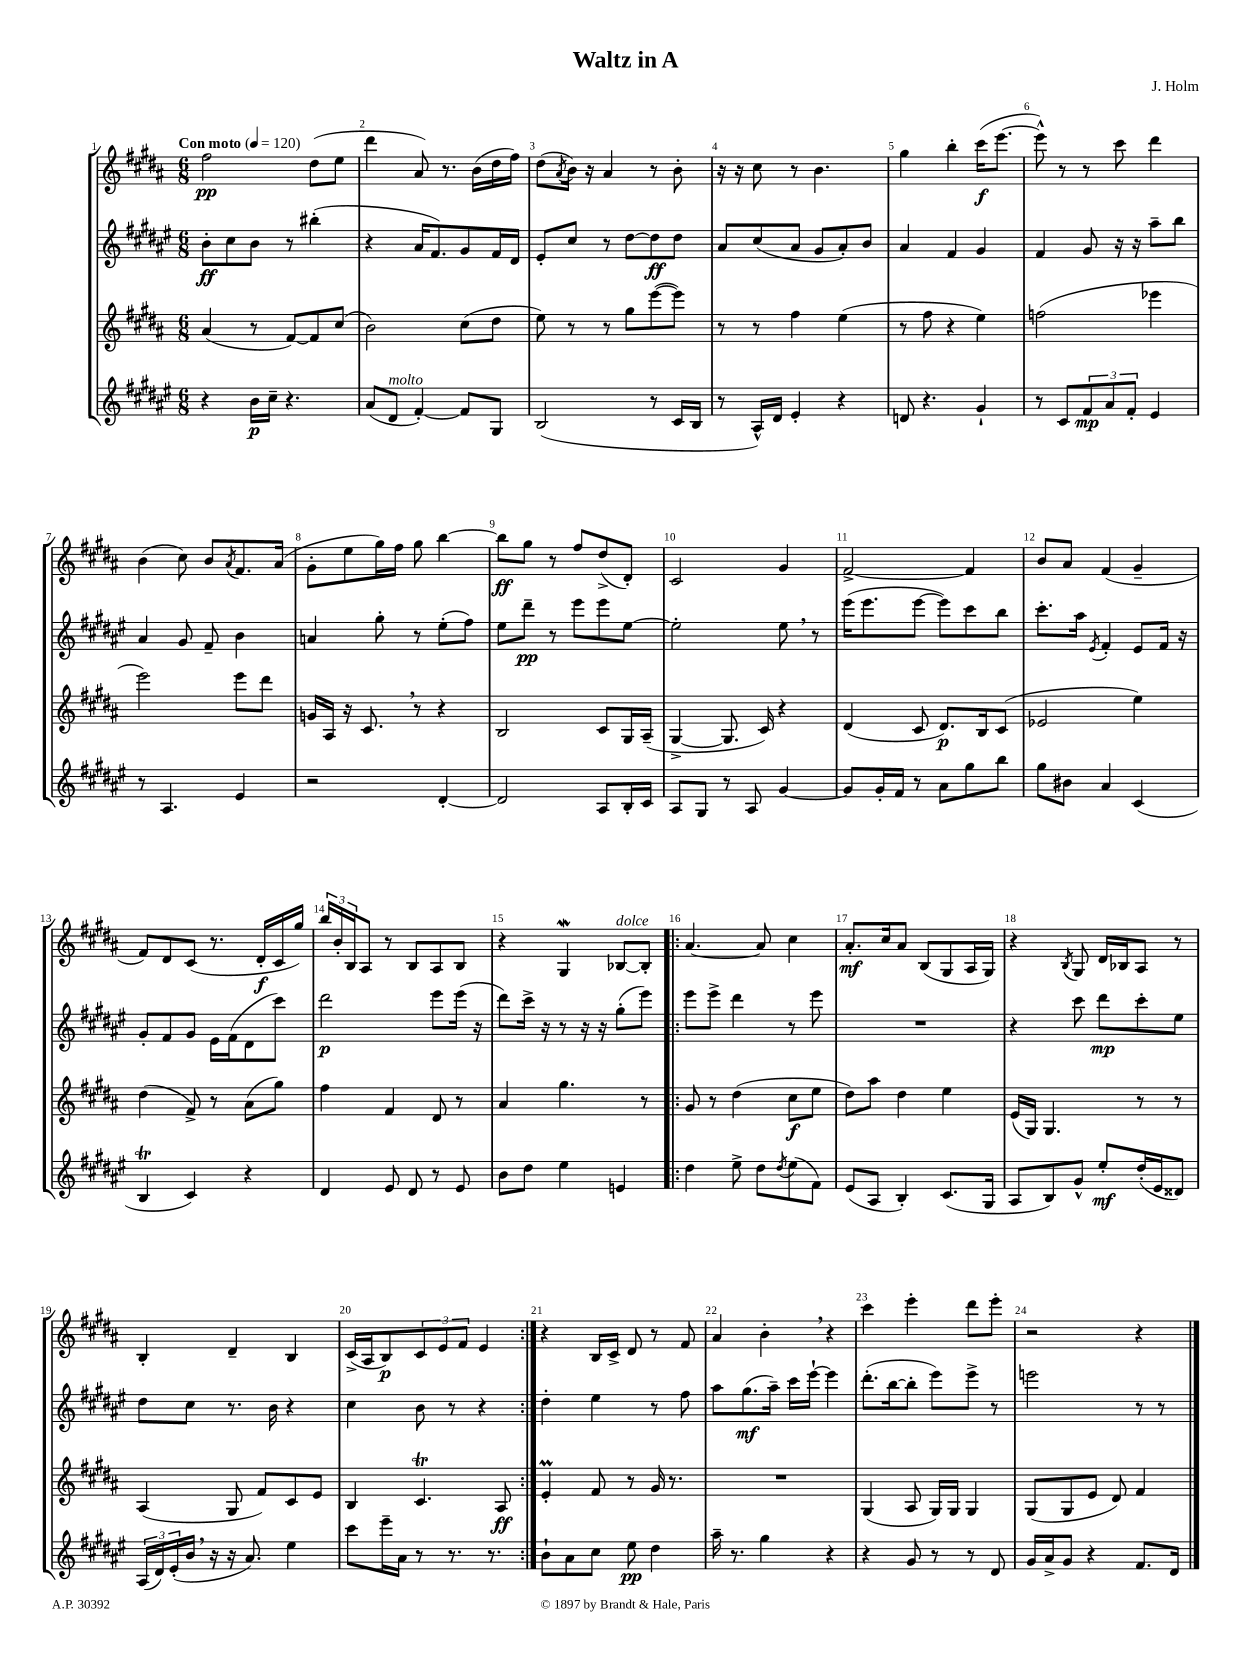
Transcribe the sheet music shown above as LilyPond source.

\header { title = "Waltz in A" composer = "J. Holm" }
<<
\new StaffGroup <<
\new Staff = "s0" {
    \clef treble \key b \major \numericTimeSignature \time 6/8 \tempo "Con moto" 4 = 120
    fis''2\pp dis''8( e''8 |
    dis'''4 ais'8) r8. b'16( dis''16 fis''16) |
    dis''8( \acciaccatura { ais'8 } b'16) r16 ais'4 r8 b'8-. |
    r16 r16 cis''8 r8 b'4. |
    gis''4 b''4-. cis'''16\f( e'''8.~ |
    e'''8-^) r8 r8 cis'''8 dis'''4 |
    b'4( cis''8) b'8 \acciaccatura { ais'8 } fis'8. ais'16( |
    gis'8-. e''8 gis''16) fis''16 gis''8 b''4~ |
    b''8\ff gis''8 r8 fis''8 dis''8->( dis'8-.) |
    cis'2 gis'4 |
    fis'2~-> fis'4 |
    b'8 ais'8 fis'4( gis'4-- |
    fis'8) dis'8 cis'8( r8. dis'16-.\f cis'16 gis''16) |
    \tuplet 3/2 { b''16 b'16-. b16 } ais8 r8 b8 ais8 b8 |
    r4 gis4\mordent bes8~^\markup { \italic "dolce" } bes8-. |
    \repeat volta 2 { ais'4.~ ais'8 cis''4 |
    ais'8.-.\mf cis''16 ais'8 b8( gis8 ais16 gis16) |
    r4 \acciaccatura { b8 } gis8 dis'16 bes16 ais8 r8 |
    b4-. dis'4-- b4 |
    cis'16->( ais16 b8\p) \tuplet 3/2 { cis'8 e'8 fis'8 } e'4 | }
    r4 b16 cis'16-> dis'8 r8 fis'8 |
    ais'4 b'4-. \breathe r4 |
    cis'''4 e'''4-. dis'''8 e'''8-. |
    r2 r4 \bar "|." |
}
\new Staff = "s1" {
    \clef treble \key fis \major \numericTimeSignature \time 6/8
    b'8-.\ff cis''8 b'8 r8 bis''4-.( |
    r4 ais'16 fis'8.) gis'8 fis'16 dis'16 |
    eis'8-. cis''8 r8 dis''8~ dis''8\ff dis''8 |
    ais'8 cis''8( ais'8 gis'8 ais'8-.) b'8 |
    ais'4 fis'4 gis'4 |
    fis'4 gis'8 r16 r16 ais''8-- b''8 |
    ais'4 gis'8 fis'8-- b'4 |
    a'4 gis''8-. r8 eis''8-.( fis''8) |
    eis''8 dis'''8--\pp r8 eis'''8 eis'''8 eis''8~ |
    eis''2-. eis''8 \breathe r8 |
    eis'''16( eis'''8. eis'''8~ eis'''8) cis'''8 b''8 |
    cis'''8.-. ais''16 \acciaccatura { eis'8 } fis'4-. eis'8 fis'16 r16 |
    gis'8-. fis'8 gis'8 eis'16 fis'16( dis'8 cis'''8) |
    dis'''2\p eis'''8 eis'''16( r16 |
    dis'''8) cis'''16-> r16 r8 r16 r16 gis''8-.( eis'''8) |
    \repeat volta 2 { eis'''8 eis'''8-> dis'''4 r8 eis'''8 |
    R2. |
    r4 cis'''8 dis'''8\mp cis'''8-. eis''8 |
    dis''8 cis''8 r8. b'16 r4 |
    cis''4 b'8 r8 r4 | }
    dis''4-. eis''4 r8 fis''8 |
    ais''8 gis''8.\mf( ais''16--) cis'''16 eis'''16~-! eis'''4 |
    dis'''8.-.( b''16~ b''8-. eis'''8) eis'''8-> r8 |
    e'''2 r8 r8 \bar "|." |
}
\new Staff = "s2" {
    \clef treble \key b \major \numericTimeSignature \time 6/8
    ais'4( r8 fis'8~) fis'8 cis''8( |
    b'2) cis''8( dis''8 |
    e''8) r8 r8 gis''8 e'''8~( e'''8) |
    r8 r8 fis''4 e''4( |
    r8 fis''8 r4 e''4) |
    f''2( ees'''4 |
    e'''2) e'''8 dis'''8 |
    g'16 ais16 r16 cis'8. \breathe r8 r4 |
    b2 cis'8 gis16 ais16--( |
    gis4~-> gis8. cis'16) r4 |
    dis'4( cis'8 dis'8.\p) b16 cis'8( |
    ees'2 e''4) |
    dis''4( fis'8->) r8 ais'8( gis''8) |
    fis''4 fis'4 dis'8 r8 |
    ais'4 gis''4. r8 |
    \repeat volta 2 { gis'8 r8 dis''4( cis''8\f e''8 |
    dis''8) ais''8 dis''4 e''4 |
    e'16( gis16) gis4. r8 r8 |
    ais4( gis8 fis'8) cis'8 e'8 |
    b4 cis'4.\trill ais8\ff | }
    e'4-.\prall fis'8 r8 gis'16 r8. |
    R2. |
    gis4( ais8 gis16) gis16 gis4 |
    gis8( gis8 e'8 dis'8) fis'4 \bar "|." |
}
\new Staff = "s3" {
    \clef treble \key fis \major \numericTimeSignature \time 6/8
    r4 b'16\p cis''16-- r4. |
    ais'8( dis'8^\markup { \italic "molto" } fis'4~-.) fis'8 gis8 |
    b2( r8 cis'16 b16 |
    r8 ais16-^) dis'16 eis'4-. r4 |
    d'8 r4. gis'4-! |
    r8 cis'8 \tuplet 3/2 { fis'8\mp ais'8 fis'8-. } eis'4 |
    r8 ais4. eis'4 |
    r2 dis'4~-. |
    dis'2 ais8 b16-. cis'16 |
    ais8 gis8 r8 ais8 gis'4~ |
    gis'8 gis'16-. fis'16 r8 ais'8 gis''8 b''8 |
    gis''8 bis'8 ais'4 cis'4( |
    b4\trill cis'4) r4 |
    dis'4 eis'8 dis'8 r8 eis'8 |
    b'8 dis''8 eis''4 e'4 |
    \repeat volta 2 { dis''4 eis''8-> dis''8 \acciaccatura { dis''8 } eis''8( fis'8) |
    eis'8( ais8 b4-.) cis'8.( gis16 |
    ais8 b8) gis'8-^ eis''8-.\mf dis''16-.( eis'16 disis'8) |
    \tuplet 3/2 { ais16( dis'16) eis'16-.( } b'16 \breathe r16 r16 ais'8.) eis''4 |
    cis'''8 eis'''16-- ais'16 r8 r8. r8. | }
    b'8-! ais'8 cis''8 eis''8\pp dis''4 |
    ais''16-- r8. gis''4 r4 |
    r4 gis'8 r8 r8 dis'8 |
    gis'16 ais'16-> gis'8 r4 fis'8. dis'16 \bar "|." |
}
>>
>>
\layout { \context { \Score \override BarNumber.break-visibility = ##(#f #t #t) barNumberVisibility = #all-bar-numbers-visible } }
